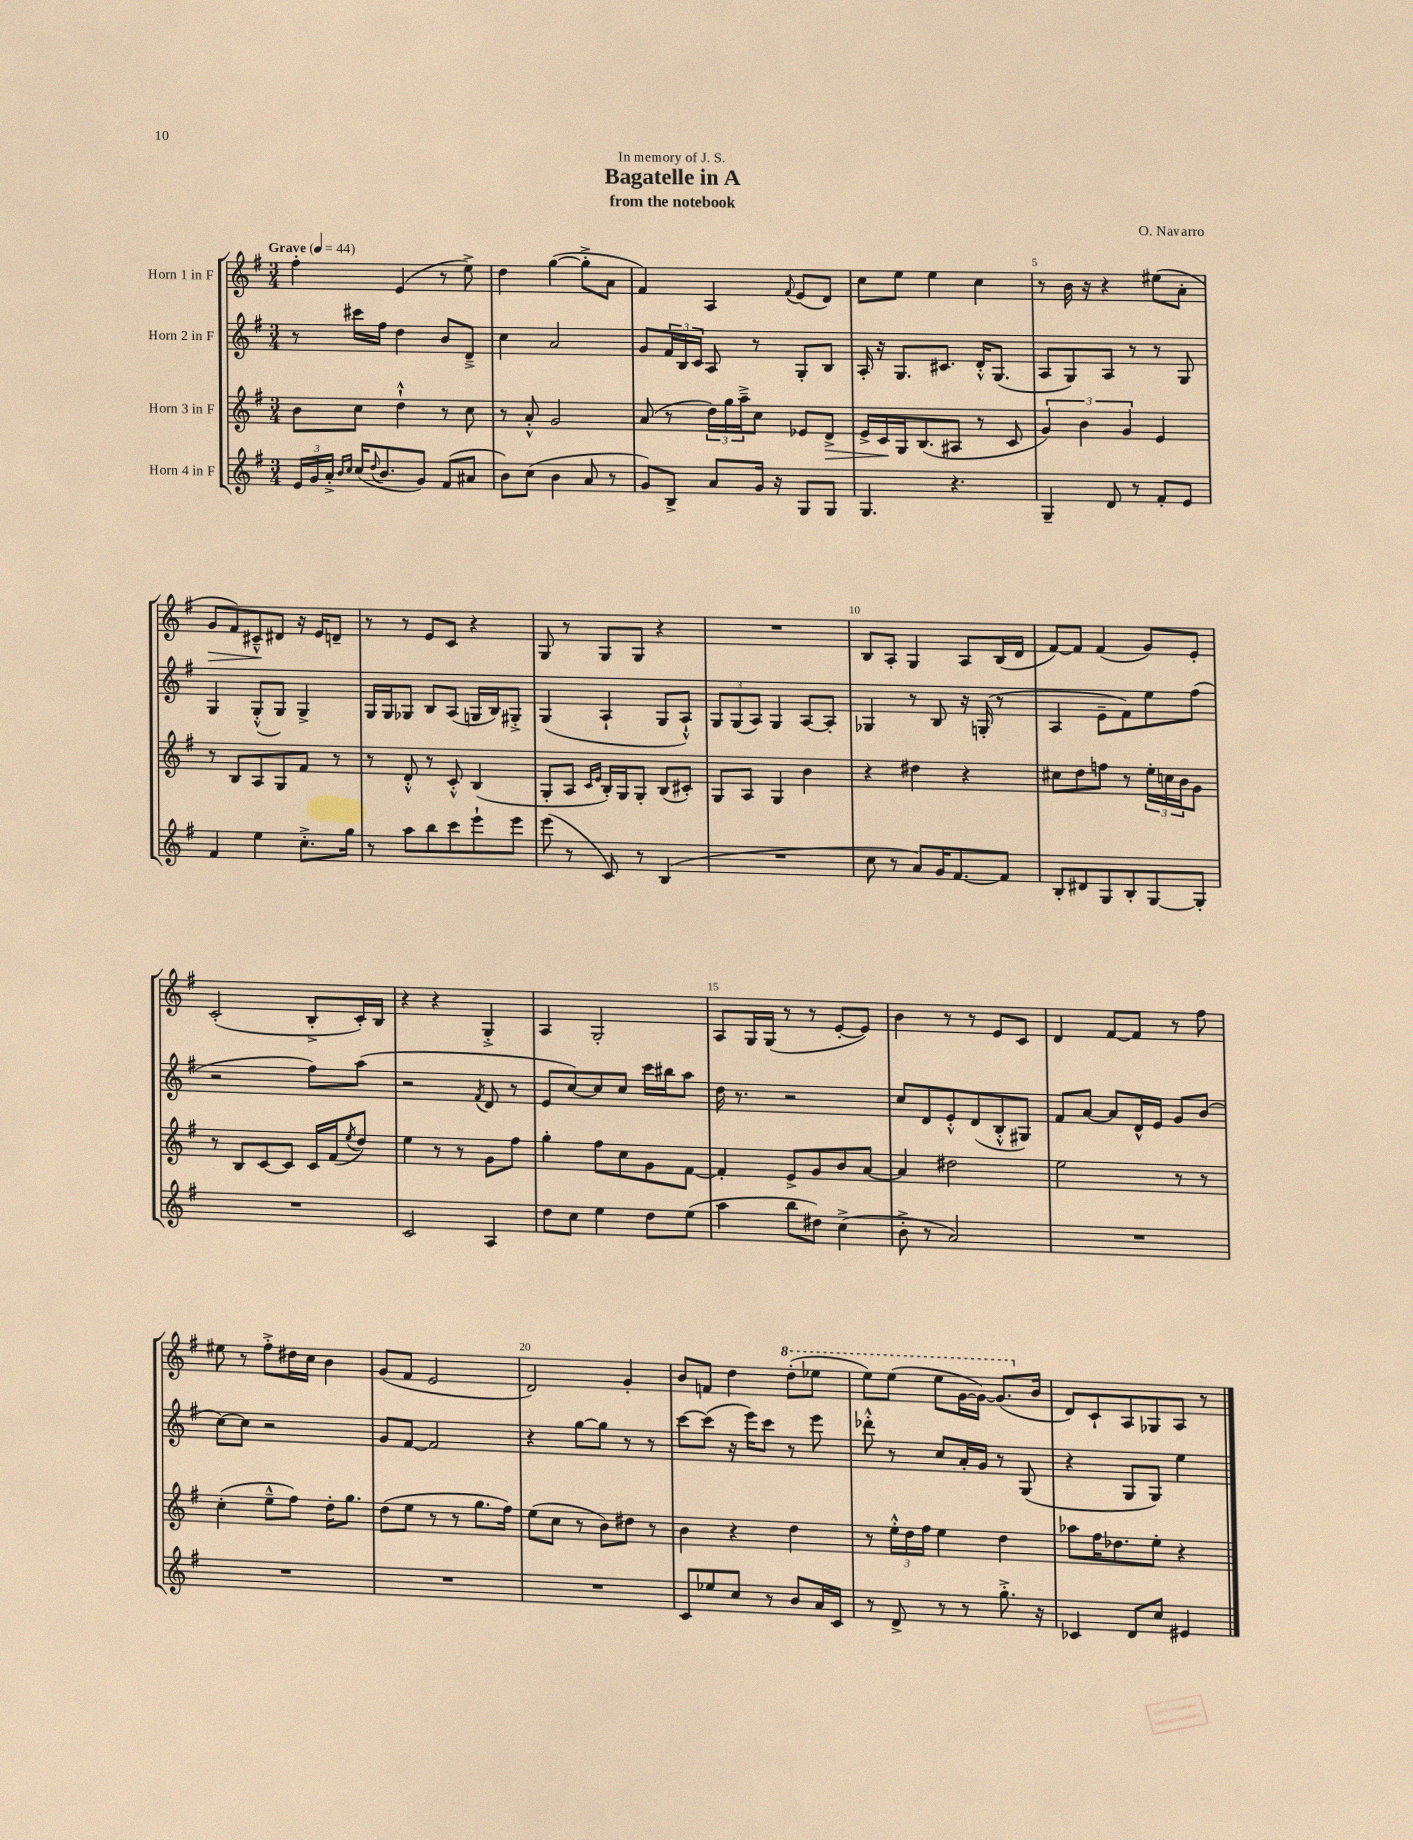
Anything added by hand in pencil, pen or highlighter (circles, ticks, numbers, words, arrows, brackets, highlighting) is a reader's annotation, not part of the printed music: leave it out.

**kern	**kern	**dynam	**kern	**kern	**dynam
*part4	*part3	*part3	*part2	*part1	*part1
*staff4	*staff3	*staff3	*staff2	*staff1	*staff1
*I"Horn 4 in F	*I"Horn 3 in F	*	*I"Horn 2 in F	*I"Horn 1 in F	*
*clefG2	*clefG2	*	*clefG2	*clefG2	*
*k[f#]	*k[f#]	*	*k[f#]	*k[f#]	*
*M3/4	*M3/4	*	*M3/4	*M3/4	*
*MM44	*MM44	*	*MM44	*MM44	*
=1	=1	=1	=1	=1	=1
!	!	!	!	!LO:TX:a:B:t=Grave	!
24e/LL	8b\L	.	8r	4ff#'\	.
24g/	.	.	.	.	.
24a'^/JJ	.	.	.	.	.
16qqb/LL	.	.	.	.	.
16qqcc/JJ	.	.	.	.	.
(16cc/KL	8cc\J	.	16ccc#X\LL	.	.
8qqdd/	.	.	.	.	.
8.b/	.	.	16ff#\JJ	.	.
.	4dd`^^\	.	4dd\	(4e/	.
8g/J)	.	.	.	.	.
(8f#/L	8r	.	8b/L	8r	.
8a#X/J	8cc\	.	8d~^/J	8ee^\)	.
=2	=2	=2	=2	=2	=2
8b\L)	8r	.	4cc\	4dd\	.
(8cc\J	8a'^^/	.	.	.	.
4b\	2g/	.	2a/	([4gg\	.
8a/	.	.	.	8gg'^\L]	.
8r	.	.	.	8a\J	.
=3	=3	=3	=3	=3	=3
8g/L)	(8a/	.	8g/L	4f#/)	.
8B^/J	8r	.	24f#/L	.	.
.	.	.	24B/	.	.
.	.	.	24c/JJ	.	.
8a/L	24dd\LL)	.	8A/	4A/	.
.	24gg\	.	.	.	.
.	24aa~^\J	.	.	.	.
16g/Jk	8cc\J	.	8r	.	.
16r	.	.	.	.	.
.	.	.	.	8qqf#/	.
8G/L	8e-X/L	.	8G'/L	(8e/L	.
!	!	!LO:HP:b	!	!	!
8G/J	8d^/J	>	8B/J	8d/J)	.
=4	=4	=4	=4	=4	=4
4.G/	16e^/LL	.	16A'/	8cc\L	.
.	16c/	.	16r	.	.
.	16G/J	]	8.G/L	8ee\J	.
.	(8.B/	.	.	.	.
.	.	.	.	4ee\	.
.	.	.	8.c#X/J	.	.
4.r	8A#X/J	.	.	.	.
.	8r	.	16d'^^/KL	4cc\	.
.	.	.	(8.G/J	.	.
.	8c/	.	.	.	.
=5	=5	=5	=5	=5	=5
4G~/	6g/)	.	8A/L	8r	.
.	.	.	8G/)	16b\	.
.	6b\	.	.	.	.
.	.	.	.	16r	.
8d/	.	.	8A/J	4r	.
.	6g/	.	.	.	.
8r	.	.	8r	.	.
8f#'/L	4e/	.	8r	(8ee#X\L	.
8e/J	.	.	8G/	8a'\J	.
!!LO:LB:g=z
=6	=6	=6	=6	=6	=6
!	!	!	!	!	!LO:HP:b
4f#/	8r	.	4G/	8g/L	>
.	8B/L	.	.	8f#/)	.
4ee\	8A/	.	(8G'^^/L	8c#X~^^/	.
.	8G/	.	8G/J)	8d#X/J	]
8.cc'^\L	8f#/J	.	4G^/	16r	.
.	.	.	.	16e/KL	.
.	8r	.	.	8dn~/J	.
16gg\Jk	.	.	.	.	.
=7	=7	=7	=7	=7	=7
8r	8r	.	16G/LL	8r	.
.	.	.	16G/J	.	.
8aa\L	8d'^^/	.	8G-X/J	8r	.
8bb\	8r	.	8B/L	8e/L	.
8ccc\	8c'^^/	.	(8A/J	8c/J	.
8eee`\	(4B/	.	16Gn/LL	4r	.
.	.	.	16B/J)	.	.
8eee\J	.	.	8G#X'^/J	.	.
=8	=8	=8	=8	=8	=8
(8eee\	8G'/L	.	(4G/	8G/	.
8r	8A/J	.	.	8r	.
.	16qqc/LL	.	.	.	.
.	16qqe/JJ	.	.	.	.
8c/)	16B'/LL)	.	4A`/	8G/L	.
.	16G/J	.	.	.	.
8r	8G'/J	.	.	8G/J	.
(4B/	(8B/L	.	8G/L	4r	.
.	8c#X'/J)	.	8A`^^/J)	.	.
=9	=9	=9	=9	=9	=9
2.r	8G/L	.	12G/L	2.r	.
.	.	.	(12G/	.	.
.	8A/J	.	.	.	.
.	.	.	12A/J)	.	.
.	4G/	.	4G/	.	.
.	4b\	.	[8A/L	.	.
.	.	.	8A'/J]	.	.
=10	=10	=10	=10	=10	=10
8cc\	4r	.	4G-X/	8B/L	.
8r	.	.	.	8A'/J	.
8a/L)	4dd#X\	.	8r	4G/	.
16g/K	.	.	8B/	.	.
[8.f#/	.	.	.	.	.
.	4r	.	16r	8A/L	.
.	.	.	(16Gn'/	.	.
8f#/J]	.	.	8r	(16B/L	.
.	.	.	.	16d/JJ	.
=11	=11	=11	=11	=11	=11
8B'/L	8cc#X\L	.	4A/	[8f#/L)	.
8d#X/	8dd\	.	.	8f#/J]	.
8G/	8ffn\J	.	8e~\L	(4f#/	.
8B'/	8r	.	8f#\)	.	.
[8G/	24ee'\LL	.	8ee\	8g/L)	.
.	24ccn\	.	.	.	.
.	24b\J	.	.	.	.
8G'/J]	8g\J	.	(8ff#\J	8e'/J	.
!!LO:LB:g=z
=12	=12	=12	=12	=12	=12
2.r	8r	.	2r	(2c'/	.
.	8B/L	.	.	.	.
.	[8c/	.	.	.	.
.	8c/J]	.	.	.	.
.	16c/LL	.	8ff#\L)	8B'^/L	.
.	(16f#/J	.	.	.	.
.	8qee/	.	.	.	.
.	8dd/J)	.	(8aa\J	16c'/L)	.
.	.	.	.	16B/JJ	.
=13	=13	=13	=13	=13	=13
2c/	4ee\	.	2r	4r	.
.	8r	.	.	4r	.
.	8r	.	.	.	.
.	.	.	8qf#/	.	.
4A/	8g\L	.	8d/	4G'^/	.
.	8ff#\J	.	8r	.	.
=14	=14	=14	=14	=14	=14
8dd\L	4gg'\	.	8e/L	4A/	.
8cc\J	.	.	[8cc/)	.	.
4ee\	8ff#\L	.	8cc/]	2G'/	.
.	8cc\	.	8cc/J	.	.
8dd\L	8g\	.	16ccc\LL	.	.
.	.	.	16bb#X\J	.	.
(8ee\J	[8f#\J	.	8aa\J	.	.
=15	=15	=15	=15	=15	=15
4aa\	4f#'/]	.	16dd\	8A/L	.
.	.	.	8.r	.	.
.	.	.	.	16G/L	.
.	.	.	.	(16G/JJ	.
8bb\L	8e^/L	.	2r	8r	.
8dd#X\J)	8g/	.	.	8r	.
(4cc^\	8b/	.	.	[8e'/L	.
.	[8a/J	.	.	8e/J])	.
=16	=16	=16	=16	=16	=16
8b'^\	4a/]	.	8cc/L	4b\	.
8r	.	.	8d/	.	.
2a/)	2dd#X\	.	8e'^^/	8r	.
.	.	.	(8d/	8r	.
.	.	.	8B'^^/	8e/L	.
.	.	.	8G#X/J)	8c/J	.
=17	=17	=17	=17	=17	=17
2.r	2ee\	.	8f#/L	4d/	.
.	.	.	[8a/J	.	.
.	.	.	8a/L]	[8f#/L	.
.	.	.	16d^^/L	8f#/J]	.
.	.	.	16e/JJ	.	.
.	8r	.	8g/L	8r	.
.	8r	.	(8b/J	8ff#\	.
!!LO:LB:g=z
=18	=18	=18	=18	=18	=18
2.r	(4cc'\	.	[8cc\L)	8ee#X\	.
.	.	.	8cc\J]	8r	.
.	8ee~^^\L	.	2r	8ff#'^\L	.
.	8ff#\J)	.	.	16dd#X\L	.
.	.	.	.	16cc\JJ	.
.	16dd'\KL	.	.	4b\	.
.	8.gg\J	.	.	.	.
=19	=19	=19	=19	=19	=19
2.r	(8dd\L	.	8g/L	(8g/L	.
.	8ee\J	.	[8f#/J	8f#/J	.
.	8r	.	2f#/]	2e/	.
.	8r	.	.	.	.
.	8.gg\L	.	.	.	.
.	16ff#\Jk)	.	.	.	.
=20	=20	=20	=20	=20	=20
2.r	(8ee\L	.	4r	2d/)	.
.	8cc\J	.	.	.	.
.	8r	.	[8gg\L	.	.
.	8b\L)	.	8gg\J]	.	.
.	8dd#X\J	.	8r	4g'/	.
.	8r	.	8r	.	.
=21	=21	=21	=21	=21	=21
8c/L	4b\	.	[8ccc\L	8b/L	.
8ee-X/	.	.	(8ccc\J]	8fn/J	.
8cc/J	4r	.	16r	4dd\	.
.	.	.	16eee\KL)	.	.
8r	.	.	8ccc\J	.	.
*	*	*	*	*8va	*
8b/L	4dd\	.	8r	(8ddd'\L	.
16a/L	.	.	8eee\	8eee-X\J	.
16c/JJ	.	.	.	.	.
=22	=22	=22	=22	=22	=22
8r	8r	.	8ddd-X'^^\	8eee\L)	.
8d^/	24ee'^^\LL	.	8r	(8eee\J	.
.	24dd\	.	.	.	.
.	24ff#\JJ	.	.	.	.
8r	4ee\	.	8cc/L	8eee\L	.
8r	.	.	16a'/L	[16gg\L	.
.	.	.	16g/JJ	16gg\JJ_)	.
8.gg'^\	4dd\	.	8r	(8.gg/L]	.
.	.	.	(8G/	.	.
*	*	*	*	*X8va	*
16r	.	.	.	16b/Jk	.
=23	=23	=23	=23	=23	=23
4c-X/	8aa-X\L	.	4r	8d/L)	.
.	16ff#\K	.	.	8c`/	.
.	8.dd-X\	.	.	.	.
8d/L	.	.	8G/L	8A/	.
8cc/J	8ee'\J	.	8G/J)	8G-X/	.
4e#X/	4r	.	4ee\	8A/J	.
.	.	.	.	8r	.
==	==	==	==	==	==
*-	*-	*-	*-	*-	*-
